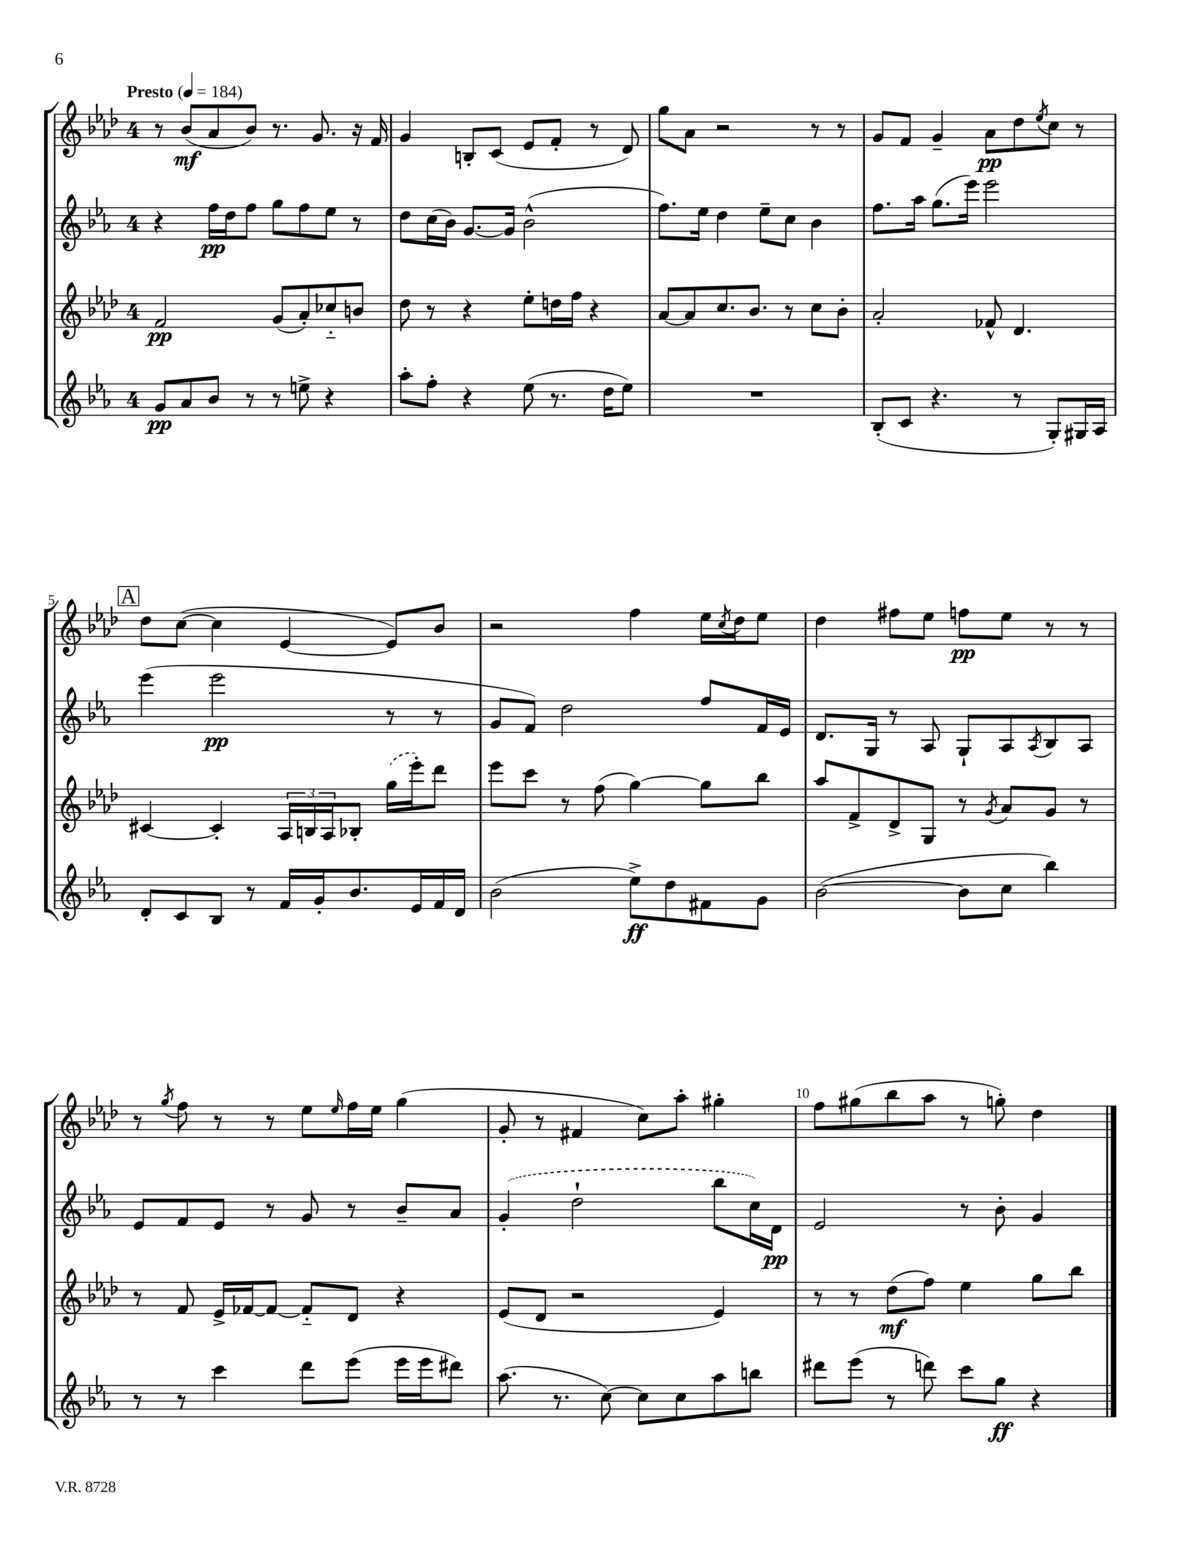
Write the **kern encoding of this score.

**kern	**kern	**kern	**kern
*staff4	*staff3	*staff2	*staff1
*clefG2	*clefG2	*clefG2	*clefG2
*k[b-e-a-]	*k[b-e-a-d-]	*k[b-e-a-]	*k[b-e-a-d-]
*M4/4	*M4/4	*M4/4	*M4/4
*MM184	*MM184	*MM184	*MM184
8g/L	2f/	4r	8r
8a-/	.	.	(8b-/L
8b-/J	.	16ff\LL	8a-/
.	.	16dd\J	.
8r	.	8ff\J	8b-/J)
8r	(8g/L	8gg\L	8.r
8ee^\	8a-'/)	8ff\	.
.	.	.	8.g/
4r	8cc-'~/	8ee-\J	.
.	8b/J	8r	16r
.	.	.	16f/
=	=	=	=
8aa-'\L	8dd-\	8dd\L	4g/
8ff'\J	8r	(16cc\L	.
.	.	16b-\JJ)	.
4r	4r	[8.g/L	8B'/L
.	.	.	(8c/J
.	.	16g/]Jk	.
(8ee-\	8ee-'\L	(2b-^^\	8e-/L
8.r	16dd\L	.	8f'/J
.	16ff\JJ	.	.
.	4r	.	8r
16dd\LK	.	.	.
8ee-\J)	.	.	8d-/)
=	=	=	=
1r	[8a-/L	8.ff\L)	8gg\L
.	8a-/]	.	8a-\J
.	.	16ee-\Jk	.
.	8.cc/	4dd\	2r
.	8.b-/J	.	.
.	.	8ee-~\L	.
.	8r	8cc\J	.
.	8cc\L	4b-\	8r
.	8b-'\J	.	8r
=	=	=	=
(8B-'/L	2a-'/	8.ff\L	8g/L
8c/J	.	.	8f/J
.	.	16aa-\Jk	.
4.r	.	(8.gg\L	4g~/
.	.	16eee-\Jk)	.
.	8f-^^/	2eee-\	8a-\L
8r	4.d-/	.	8dd-\
.	.	.	8qee-/
8G'/L)	.	.	8cc\J
16G#/L	.	.	8r
16A-/JJ	.	.	.
=	=	=	=
8d'/L	[4c#/	(4eee-\	8dd-\L
8c/	.	.	([8cc\J
8B-/J	4c#'/]	2eee-\	4cc\]
8r	.	.	.
16f/LL	24A-/LL	.	[4e-/
.	24B/	.	.
16g'/J	.	.	.
.	24A-/J	.	.
8.b-/	8B-'/J	.	.
.	(16gg\LL	8r	8e-/]L)
16e-/L	16eee-'\J)	.	.
16f/	8ddd-\J	8r	8b-/J
16d/JJ	.	.	.
=	=	=	=
(2b-\	8eee-\L	8g/L	2r
.	8ccc\J	8f/J)	.
.	8r	2dd\	.
.	(8ff\	.	.
8ee-^\L)	[4gg\)	.	4ff\
8dd\	.	.	.
8f#\	8gg\]L	8ff/L	16ee-\LL
.	.	.	8qcc/
.	.	.	16dd-\J
8g\J	8bb-\J	16f/L	8ee-\J
.	.	16e-/JJ	.
=	=	=	=
([2b-\	8aa-/L	8.d/L	4dd-\
.	8f^/	.	.
.	.	16G/Jk	.
.	8d-^/	8r	8ff#\L
.	8G/J	8A-/	8ee-\J
8b-\]L	8r	8G`/L	8ff\L
.	8qg/	.	.
8cc\J	8a-/L	8A-/	8ee-\J
.	.	8qA-/	.
4bb-\)	8g/J	8B-/	8r
.	8r	8A-/J	8r
=	=	=	=
8r	8r	8e-/L	8r
.	.	.	8qgg/
8r	8f/	8f/	8ff\
4ccc\	16e-^/LL	8e-/J	8r
.	[16f-/J	.	.
.	8f-/_J	8r	8r
8ddd\L	8f-'~/]L	8g/	8ee-\L
.	.	.	16qqee-/
(8eee-\J	8d-/J	8r	16ff\L
.	.	.	16ee-\JJ
16eee-\LL	4r	8b-~/L	(4gg\
16eee-\J	.	.	.
8ddd#\J)	.	8a-/J	.
=	=	=	=
(8.aa-\	(8e-/L	(4g'/	8g'/
.	8d-/J	.	8r
8.r	.	.	.
.	2r	2dd`\	4f#/
[8cc\)	.	.	.
8cc\]L	.	.	8cc\L)
8cc\	.	.	8aa-'\J
8aa-\	4e-/)	8bb-\L	4gg#'\
8bb\J	.	16cc\L)	.
.	.	16d\JJ	.
=	=	=	=
8ddd#\L	8r	2e-/	8ff\L
(8eee-\J	8r	.	(8gg#\
8r	(8dd-\L	.	8bb-\
8ddd\)	8ff\J)	.	8aa-\J
8ccc\L	4ee-\	8r	8r
8gg\J	.	8b-'\	8gg'\)
4r	8gg\L	4g/	4dd-\
.	8bb-\J	.	.
==	==	==	==
*-	*-	*-	*-
